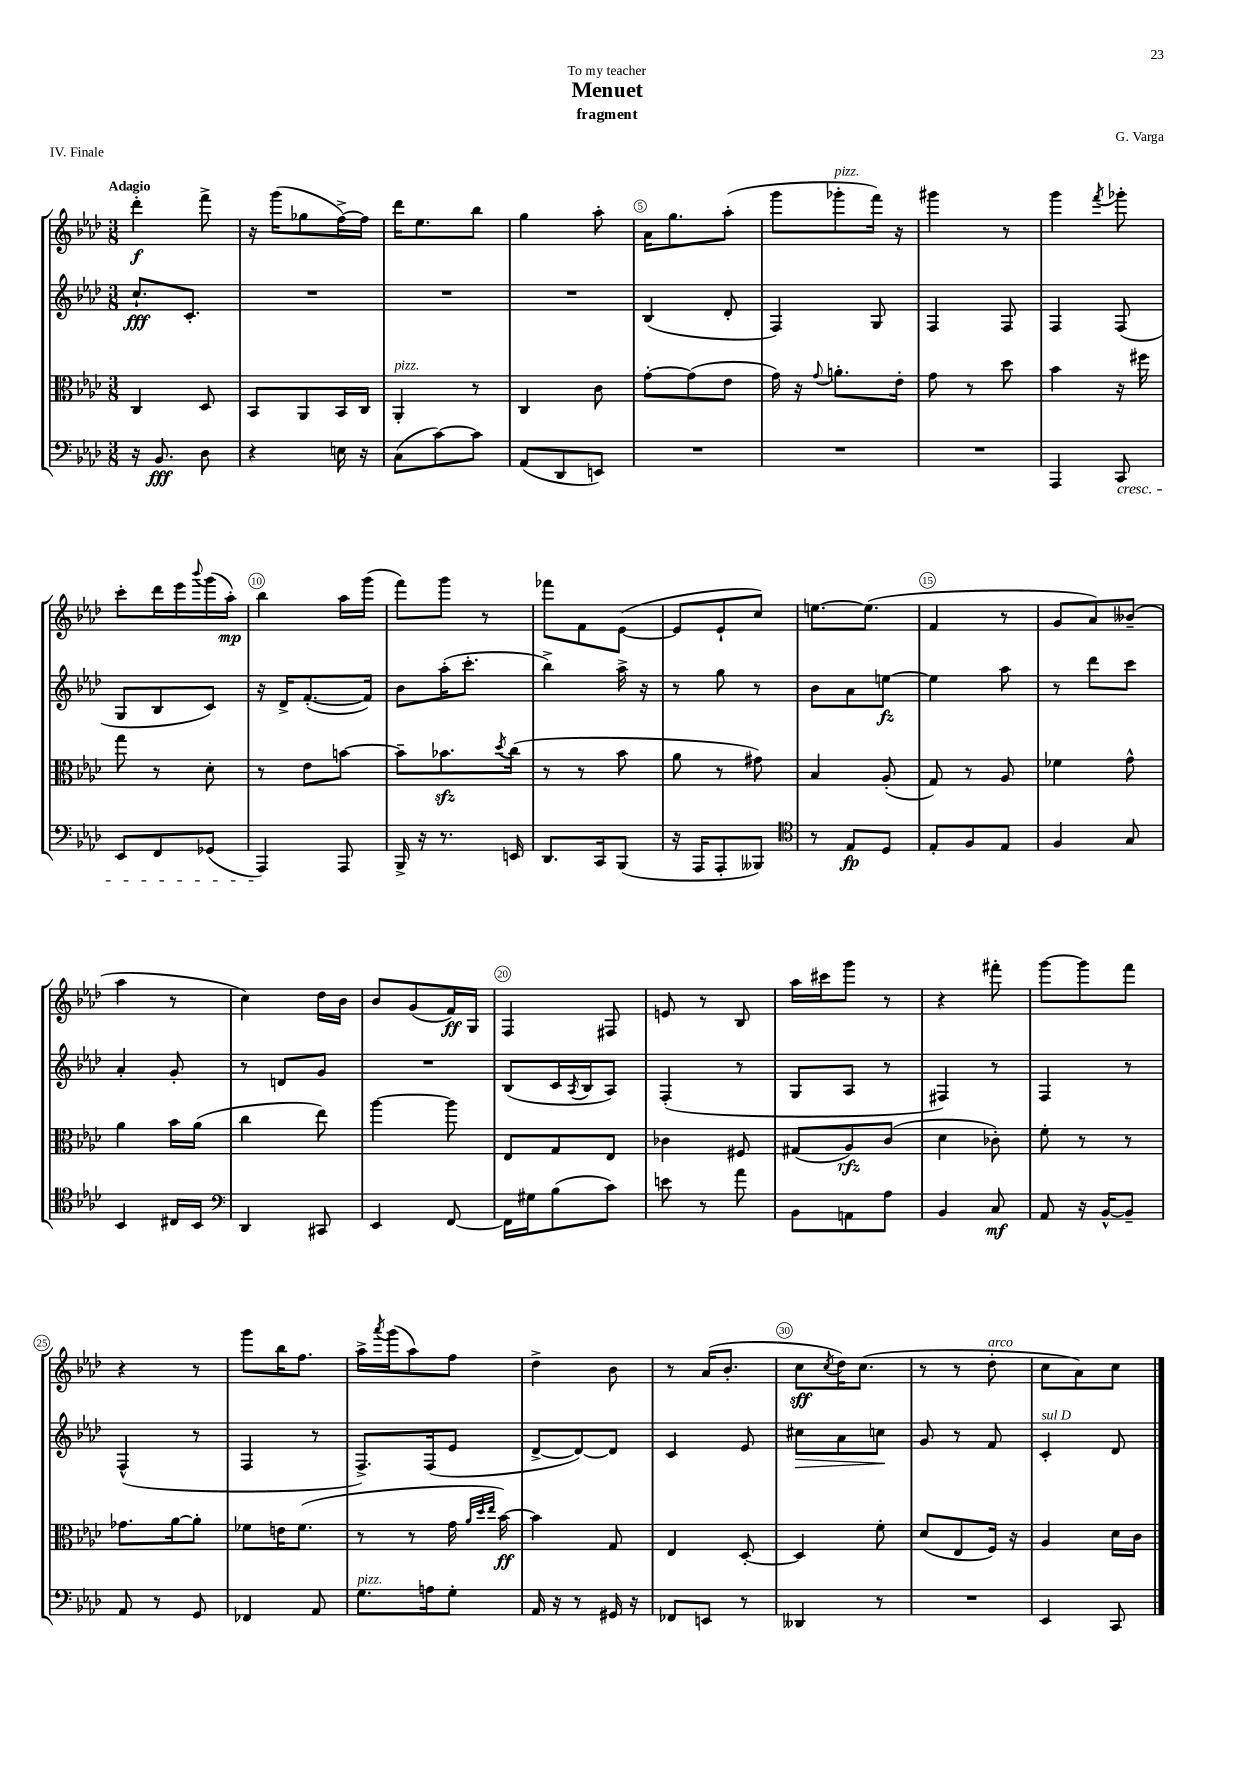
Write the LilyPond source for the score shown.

\header { title = "Menuet" composer = "G. Varga" subtitle = "fragment" dedication = "To my teacher" piece = "IV. Finale" }
<<
\new StaffGroup <<
\new Staff = "s0" {
    \clef treble \key aes \major \numericTimeSignature \time 3/8 \tempo "Adagio"
    des'''4-.\f f'''8-> |
    r16 g'''16( ges''8 f''16~->) f''16 |
    des'''16 ees''8. bes''8 |
    g''4 aes''8-. |
    aes'16 g''8. aes''8-.( |
    g'''8 ges'''8-.^\markup { \italic "pizz." } f'''16) r16 |
    gis'''4 r8 |
    g'''4 \acciaccatura { f'''8 } ges'''8-. |
    c'''8-. des'''16 ees'''16 \appoggiatura { bes'''8 } g'''16( aes''16-.\mp) |
    bes''4 aes''16 g'''16( |
    f'''8) g'''8 r8 |
    fes'''8 f'8 ees'8~( |
    ees'8 ees'8-! c''8) |
    e''8.~ e''8.( |
    f'4 r8 |
    g'8 aes'8) beses'8--( |
    aes''4 r8 |
    c''4) des''16 bes'16 |
    bes'8 g'8( f'16\ff) g16 |
    f4 fis8 |
    e'8 r8 bes8 |
    aes''16 cis'''16 g'''8 r8 |
    r4 fis'''8-. |
    g'''8~ g'''8 f'''8 |
    r4 r8 |
    g'''8 bes''16 f''8. |
    aes''16-> \acciaccatura { aes'''8 } g'''16( aes''8) f''8 |
    des''4-> bes'8 |
    r8 aes'16( bes'8.-. |
    c''8\sff \acciaccatura { c''8 } des''16) c''8.( |
    r8 r8 des''8-.^\markup { \italic "arco" } |
    c''8 aes'8) c''8 \bar "|." |
}
\new Staff = "s1" {
    \clef treble \key aes \major \numericTimeSignature \time 3/8
    c''8.-!\fff c'8.-. |
    R4. |
    R4. |
    R4. |
    bes4( des'8-. |
    f4) g8 |
    f4 f8 |
    f4 f8( |
    g8 bes8 c'8) |
    r16 des'16-> f'8.~-.( f'16) |
    bes'8 aes''16-.( c'''8.-. |
    bes''4->) aes''16-> r16 |
    r8 g''8 r8 |
    bes'8 aes'8 e''8~\fz |
    e''4 aes''8 |
    r8 des'''8 c'''8 |
    aes'4-. g'8-. |
    r8 d'8 g'8 |
    R4. |
    bes8( c'16 \acciaccatura { aes8 } bes16 aes8) |
    f4-.( r8 |
    g8 aes8 r8 |
    fis4) r8 |
    f4 r8 |
    f4-^( r8 |
    f4 r8 |
    f8.->) f16( ees'8 |
    des'8~-> des'8~) des'8 |
    c'4 ees'8 |
    cis''8\> aes'8 c''8\! |
    g'8 r8 f'8 |
    c'4-.^\markup { \italic "sul D" } des'8 \bar "|." |
}
\new Staff = "s2" {
    \clef alto \key aes \major \numericTimeSignature \time 3/8
    c4 des8 |
    bes,8 aes,8 bes,16 c16 |
    aes,4-.^\markup { \italic "pizz." } r8 |
    c4 c'8 |
    g'8~-. g'8( ees'8 |
    g'16) r16 \appoggiatura { g'8 } a'8.-. ees'16-. |
    g'8 r8 des''8 |
    bes'4 r16 fis''16 |
    g''8 r8 des'8-. |
    r8 ees'8 b'8~ |
    b'8-- bes'8.\sfz \acciaccatura { des''8 } c''16( |
    r8 r8 bes'8 |
    aes'8 r8 gis'8) |
    bes4 aes8-.( |
    g8) r8 aes8 |
    fes'4 g'8-^ |
    aes'4 bes'16 aes'16( |
    c''4 ees''8) |
    aes''4~ aes''8 |
    ees8 g8 ees8 |
    ces'4 fis8 |
    gis8( aes8\rfz) c'8( |
    des'4 ces'8-.) |
    f'8-. r8 r8 |
    ges'8. aes'16~ aes'8-. |
    fes'8 e'16 fes'8.( |
    r8 r8 g'16 \grace { aes'32 des''32 ees''32 } bes'16~\ff) |
    bes'4 g8 |
    ees4 des8~-. |
    des4 f'8-. |
    des'8( ees8 f16) r16 |
    aes4 des'16 c'16 \bar "|." |
}
\new Staff = "s3" {
    \clef bass \key aes \major \numericTimeSignature \time 3/8
    r16 bes,8.\fff des8 |
    r4 e16 r16 |
    c8( c'8~) c'8 |
    aes,8( des,8 e,8) |
    R4. |
    R4. |
    R4. |
    aes,,4 c,8\cresc |
    ees,8 f,8 ges,8( |
    aes,,4\!) aes,,8 |
    bes,,16-> r16 r8. e,16 |
    des,8. c,16 bes,,8( |
    r16 aes,,16 aes,,8-. beses,,8) |
    \clef tenor r8 ees8\fp des8 |
    ees8-. f8 ees8 |
    f4 g8 |
    bes,4 cis16 bes,16 |
    \clef bass des,4 cis,8 |
    ees,4 f,8~ |
    f,16 gis16 bes8( c'8) |
    e'8 r8 aes'8 |
    bes,8 a,8 aes8 |
    bes,4 c8\mf |
    aes,8 r16 bes,16~-^ bes,8-- |
    aes,8 r8 g,8 |
    fes,4 aes,8 |
    g8.^\markup { \italic "pizz." } a16 g8-. |
    aes,16 r16 r8 gis,16 r16 |
    fes,8 e,8 r8 |
    deses,4 r8 |
    R4. |
    ees,4 c,8 \bar "|." |
}
>>
>>
\layout { \context { \Score \override BarNumber.break-visibility = ##(#f #t #t) barNumberVisibility = #(every-nth-bar-number-visible 5) \override BarNumber.stencil = #(make-stencil-circler 0.1 0.3 ly:text-interface::print) } }
